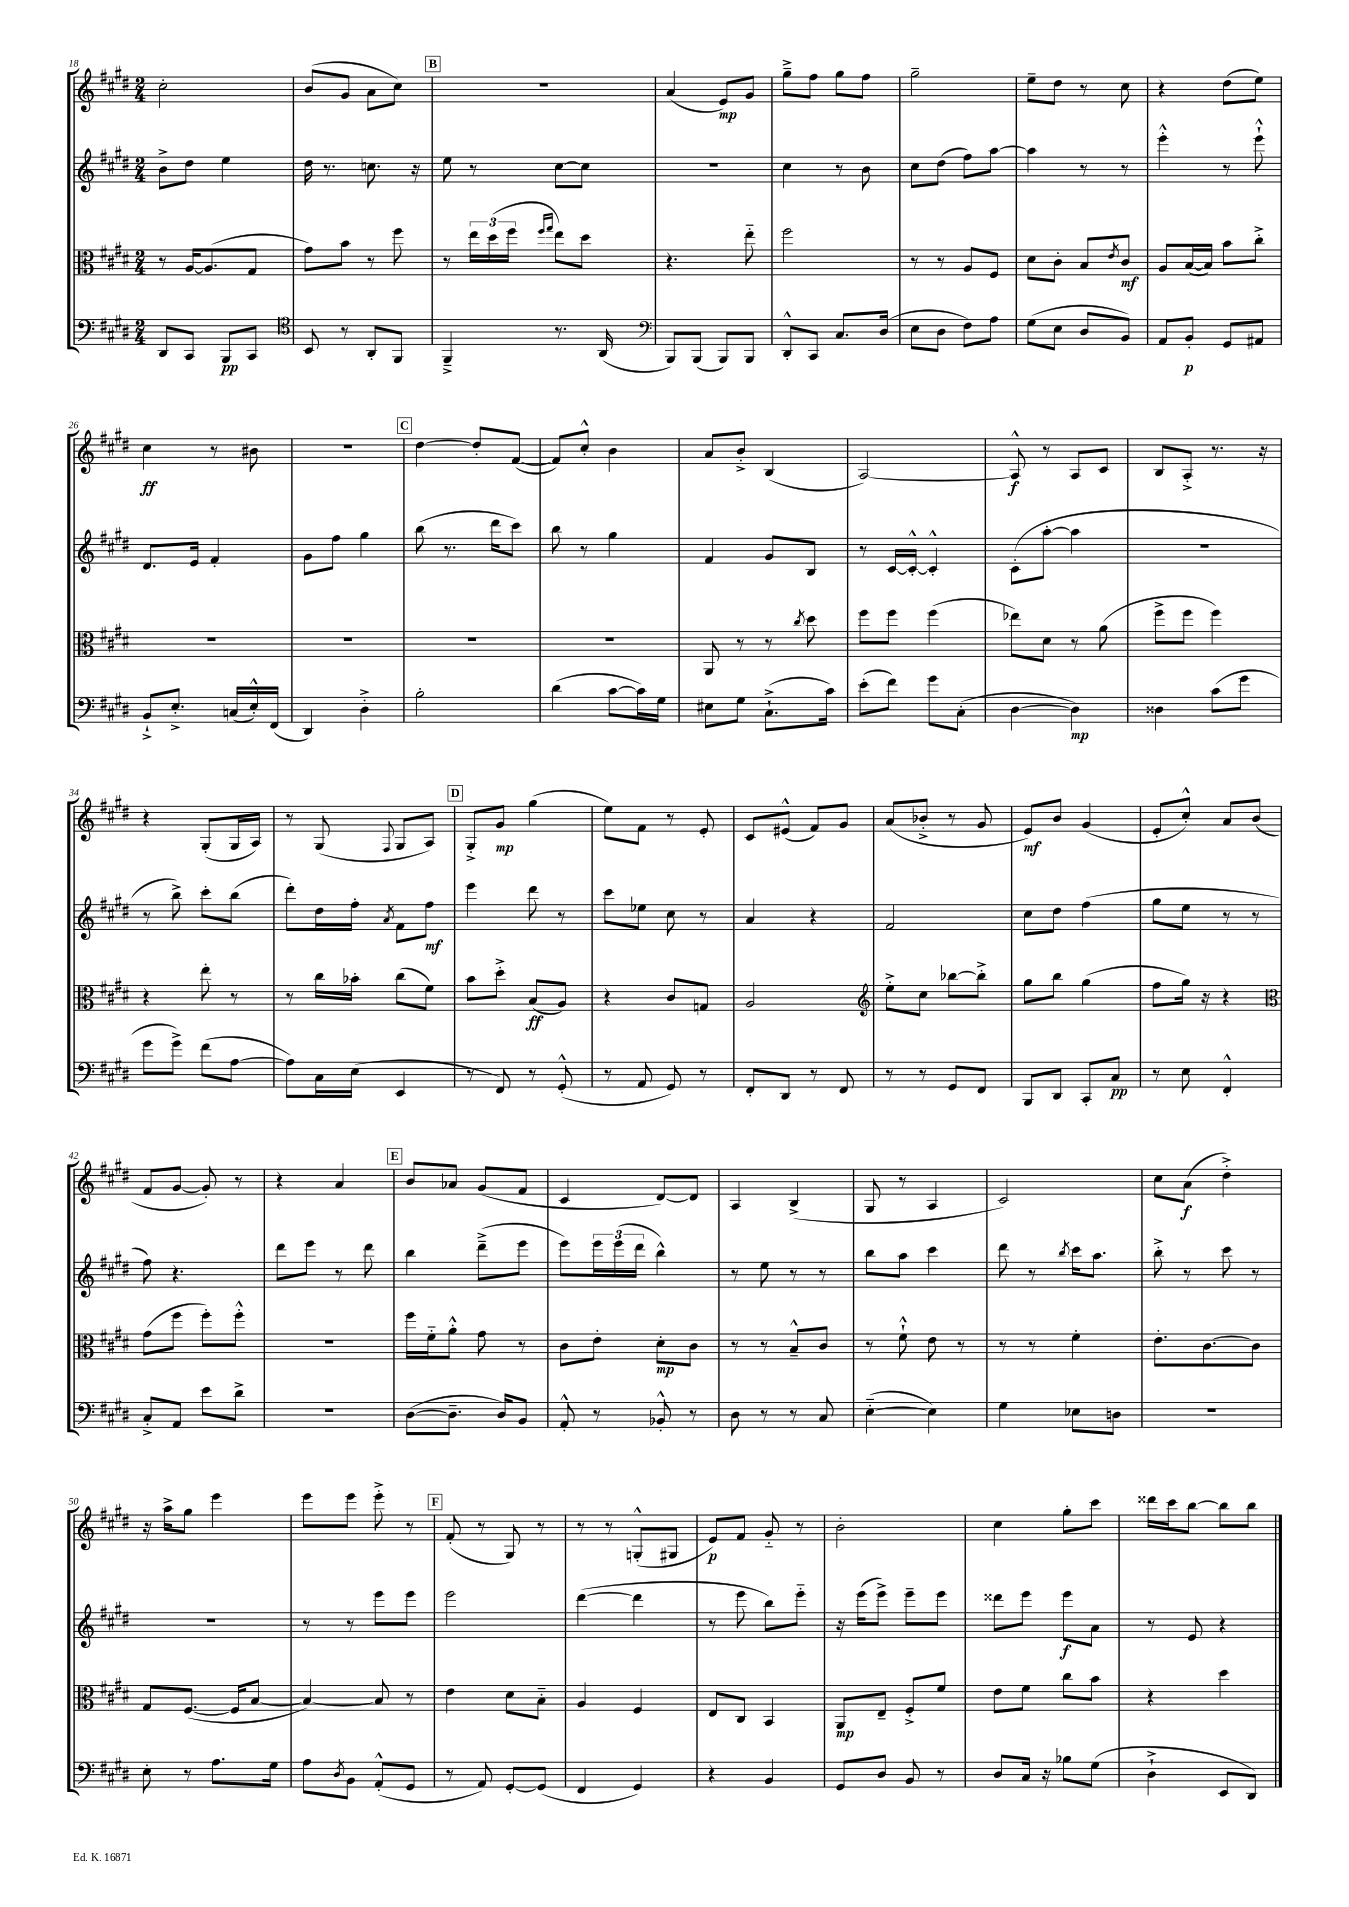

**kern	**dynam	**kern	**dynam	**kern	**dynam	**kern	**dynam
*part4	*part4	*part3	*part3	*part2	*part2	*part1	*part1
*staff4	*staff4	*staff3	*staff3	*staff2	*staff2	*staff1	*staff1
*clefF4	*	*clefC3	*	*clefG2	*	*clefG2	*
*k[f#c#g#d#]	*	*k[f#c#g#d#]	*	*k[f#c#g#d#]	*	*k[f#c#g#d#]	*
*M2/4	*	*M2/4	*	*M2/4	*	*M2/4	*
=18	=18	=18	=18	=18	=18	=18	=18
8DD#/L	.	8r	.	8b^\L	.	2cc#'\	.
8CC#/J	.	[16A/KL	.	8dd#\J	.	.	.
.	.	(8.A/]	.	.	.	.	.
8BBB/L	pp	.	.	4ee\	.	.	.
8CC#/J	.	8G#/J	.	.	.	.	.
=19	=19	=19	=19	=19	=19	=19	=19
*clefC4	*	*	*	*	*	*	*
8BB/	.	8g#\L)	.	16dd#\	.	(8b/L	.
.	.	.	.	8.r	.	.	.
8r	.	8b\J	.	.	.	8g#/J	.
8AA'/L	.	8r	.	8.ccn\	.	8a\L	.
8FF#/J	.	8ff#\	.	.	.	8cc#\J)	.
.	.	.	.	16r	.	.	.
!!LO:REH:place=s1:t=B
=20	=20	=20	=20	=20	=20	=20	=20
4FF#~^/	.	8r	.	8ee\	.	2r	.
.	.	24ee\LL	.	8r	.	.	.
.	.	(24dd#\	.	.	.	.	.
.	.	24ff#\JJ	.	.	.	.	.
.	.	16qqff#/LL	.	.	.	.	.
.	.	16qqgg#/JJ	.	.	.	.	.
8.r	.	8ee\L)	.	[8cc#\L	.	.	.
.	.	8dd#\J	.	8cc#\J]	.	.	.
(16AA/	.	.	.	.	.	.	.
=21	=21	=21	=21	=21	=21	=21	=21
*clefF4	*	*	*	*	*	*	*
8BBB/L)	.	4.r	.	2r	.	(4a/	.
(8BBB/J	.	.	.	.	.	.	.
8BBB/L)	.	.	.	.	.	8e/L)	mp
8BBB/J	.	8ee\	.	.	.	8g#/J	.
=22	=22	=22	=22	=22	=22	=22	=22
8DD#'^^/L	.	2ff#\	.	4cc#\	.	8gg#~^\L	.
8CC#/J	.	.	.	.	.	8ff#\J	.
8.C#/L	.	.	.	8r	.	8gg#\L	.
.	.	.	.	8b\	.	8ff#\J	.
(16D#/Jk	.	.	.	.	.	.	.
=23	=23	=23	=23	=23	=23	=23	=23
8E\L	.	8r	.	8cc#\L	.	2gg#~\	.
8D#\J	.	8r	.	(8dd#\J	.	.	.
8F#\L)	.	8A/L	.	8ff#\L)	.	.	.
8A\J	.	8F#/J	.	[8aa\J	.	.	.
=24	=24	=24	=24	=24	=24	=24	=24
(8G#\L	.	8d#\L	.	4aa\]	.	8ee~\L	.
8E\J	.	8c#'\J	.	.	.	8dd#\J	.
8D#/L	.	8B/L	.	8r	.	8r	.
.	.	8qe/	.	.	.	.	.
8BB/J)	.	8c#/J	mf	8r	.	8cc#\	.
=25	=25	=25	=25	=25	=25	=25	=25
8AA/L	.	8A/L	.	4eee'^^\	.	4r	.
8BB'/J	p	([16B/L	.	.	.	.	.
.	.	16B/JJ])	.	.	.	.	.
8GG#/L	.	8b\L	.	8r	.	(8dd#\L	.
8AA#X/J	.	8cc#'^\J	.	8eee`^^\	.	8ee\J)	.
!!LO:LB:g=z
=26	=26	=26	=26	=26	=26	=26	=26
8BB`^/L	.	2r	.	8.d#/L	.	4cc#\	ff
8.E'^/J	.	.	.	.	.	.	.
.	.	.	.	16e/Jk	.	.	.
.	.	.	.	4f#'/	.	8r	.
(16Cn/LL	.	.	.	.	.	.	.
16E'^^/)	.	.	.	.	.	8b#X\	.
(16FF#/JJ	.	.	.	.	.	.	.
=27	=27	=27	=27	=27	=27	=27	=27
4DD#/)	.	2r	.	8g#\L	.	2r	.
.	.	.	.	8ff#\J	.	.	.
4D#'^\	.	.	.	4gg#\	.	.	.
!!LO:REH:place=s1:t=C
=28	=28	=28	=28	=28	=28	=28	=28
2B'\	.	2r	.	(8bb\	.	[4dd#\	.
.	.	.	.	8.r	.	.	.
.	.	.	.	.	.	8dd#'/L]	.
.	.	.	.	16ddd#\KL	.	.	.
.	.	.	.	8ccc#\J)	.	([8f#/J	.
=29	=29	=29	=29	=29	=29	=29	=29
(4d#\	.	2r	.	8bb\	.	8f#/L])	.
.	.	.	.	8r	.	8cc#'^^/J	.
[8c#\L	.	.	.	4gg#\	.	4b\	.
16c#\L])	.	.	.	.	.	.	.
16G#\JJ	.	.	.	.	.	.	.
=30	=30	=30	=30	=30	=30	=30	=30
8E#X\L	.	8AA/	.	4f#/	.	8a/L	.
8G#\J	.	8r	.	.	.	8b'^/J	.
(8.C#`^\L	.	8r	.	8g#/L	.	(4B/	.
.	.	8qcc#/	.	.	.	.	.
.	.	8dd#\	.	8B/J	.	.	.
16c#\Jk)	.	.	.	.	.	.	.
=31	=31	=31	=31	=31	=31	=31	=31
(8e'\L	.	8ff#\L	.	8r	.	[2A/)	.
8f#\J)	.	8ff#\J	.	[16c#/LL	.	.	.
.	.	.	.	16c#'^^/JJ_	.	.	.
8g#\L	.	(4ff#\	.	4c#'^^/]	.	.	.
(8C#'\J	.	.	.	.	.	.	.
=32	=32	=32	=32	=32	=32	=32	=32
[4D#\	.	8ee-X\L)	.	(8c#'\L	.	8A^^/]	f
.	.	8d#\J	.	[8aa'\J	.	8r	.
4D#\])	mp	8r	.	4aa\]	.	8A/L	.
.	.	(8a\	.	.	.	8c#/J	.
=33	=33	=33	=33	=33	=33	=33	=33
4D##X\	.	8ff#^\L	.	2r	.	8B/L	.
.	.	8ff#\J	.	.	.	8A'^/J	.
(8c#\L	.	4ff#\)	.	.	.	8.r	.
8g#\J	.	.	.	.	.	.	.
.	.	.	.	.	.	16r	.
!!LO:LB:g=z
=34	=34	=34	=34	=34	=34	=34	=34
8g#\L	.	4r	.	8r	.	4r	.
8g#^\J)	.	.	.	8bb^\)	.	.	.
(8f#\L	.	8ee'\	.	8ccc#'\L	.	(8G#'/L	.
[8A\J	.	8r	.	(8bb\J	.	16G#/L	.
.	.	.	.	.	.	16A/JJ)	.
=35	=35	=35	=35	=35	=35	=35	=35
8A\L])	.	8r	.	8ddd#'\L)	.	8r	.
16C#\L	.	16cc#\LL	.	16dd#\L	.	(8G#/	.
(16E\JJ	.	16b-X'\JJ	.	16ff#'\JJ	.	.	.
.	.	.	.	8qa/	.	8qqF#/	.
4EE/	.	(8cc#\L	.	8f#\L	.	8G#/L	.
.	.	8f#\J)	.	8ff#\J	mf	8A/J)	.
!!LO:REH:place=s1:t=D
=36	=36	=36	=36	=36	=36	=36	=36
8r	.	8b\L	.	4eee\	.	8G#'^/L	.
8FF#/)	.	8dd#'^\J	.	.	.	8g#/J	mp
8r	.	(8B/L	ff	8ddd#\	.	(4gg#\	.
(8GG#'^^/	.	8A/J)	.	8r	.	.	.
=37	=37	=37	=37	=37	=37	=37	=37
8r	.	4r	.	8ccc#\L	.	8ee\L)	.
8AA/	.	.	.	8ee-X\J	.	8f#\J	.
8GG#/)	.	8c#/L	.	8cc#\	.	8r	.
8r	.	8Gn/J	.	8r	.	8e'/	.
=38	=38	=38	=38	=38	=38	=38	=38
8FF#'/L	.	2A/	.	4a/	.	8c#/L	.
8DD#/J	.	.	.	.	.	(8e#X^^/J	.
8r	.	.	.	4r	.	8f#/L)	.
8FF#/	.	.	.	.	.	8g#/J	.
=39	=39	=39	=39	=39	=39	=39	=39
*	*	*clefG2	*	*	*	*	*
8r	.	8ee'^\L	.	2f#/	.	(8a/L	.
8r	.	8cc#\J	.	.	.	8b-X'^/J	.
8GG#/L	.	[8bb-X\L	.	.	.	8r	.
8FF#/J	.	8bb-'^\J]	.	.	.	8g#/	.
=40	=40	=40	=40	=40	=40	=40	=40
8BBB/L	.	8gg#\L	.	8cc#\L	.	8e/L)	mf
8DD#/J	.	8bb\J	.	8dd#\J	.	8b/J	.
8CC#'/L	.	(4gg#\	.	(4ff#\	.	(4g#/	.
8C#/J	pp	.	.	.	.	.	.
=41	=41	=41	=41	=41	=41	=41	=41
8r	.	8ff#\L	.	8gg#\L	.	8e'/L	.
8E\	.	16gg#\Jk)	.	8ee\J	.	8cc#'^^/J)	.
.	.	16r	.	.	.	.	.
4FF#'^^/	.	4r	.	8r	.	8a/L	.
.	.	.	.	8r	.	(8b/J	.
!!LO:LB:g=z
=42	=42	=42	=42	=42	=42	=42	=42
*	*	*clefC3	*	*	*	*	*
8C#'^/L	.	(8g#\L	.	8ff#\)	.	8f#/L	.
8AA/J	.	8ff#\J	.	4.r	.	[8g#/J	.
8e\L	.	8ff#'\L)	.	.	.	8g#'/])	.
8d#^\J	.	8ff#'^^\J	.	.	.	8r	.
=43	=43	=43	=43	=43	=43	=43	=43
2r	.	2r	.	8ddd#\L	.	4r	.
.	.	.	.	8eee\J	.	.	.
.	.	.	.	8r	.	4a/	.
.	.	.	.	8ddd#\	.	.	.
!!LO:REH:place=s1:t=E
=44	=44	=44	=44	=44	=44	=44	=44
([8D#\L	.	16ff#\LL	.	4bb\	.	8b/L	.
.	.	16f#\J	.	.	.	.	.
8.D#~\J]	.	8a'^^\J	.	.	.	8a-X/J	.
.	.	8g#\	.	(8ddd#~^\L	.	(8g#/L	.
16D#/KL)	.	.	.	.	.	.	.
8BB/J	.	8r	.	8eee\J	.	8f#/J	.
=45	=45	=45	=45	=45	=45	=45	=45
8AA'^^/	.	8c#\L	.	8eee\L)	.	4c#/	.
8r	.	8e'\J	.	24eee\L	.	.	.
.	.	.	.	(24eee\	.	.	.
.	.	.	.	24ddd#\JJ	.	.	.
8BB-X'^^/	.	8d#'\L	mp	4bb^^\)	.	[8d#/L)	.
8r	.	8c#\J	.	.	.	8d#/J]	.
=46	=46	=46	=46	=46	=46	=46	=46
8D#\	.	8r	.	8r	.	4A/	.
8r	.	8r	.	8ee\	.	.	.
8r	.	8B~^^/L	.	8r	.	(4B^/	.
8C#/	.	8c#/J	.	8r	.	.	.
=47	=47	=47	=47	=47	=47	=47	=47
([4E\	.	8r	.	8bb\L	.	8G#/	.
.	.	8f#`^^\	.	8aa\J	.	8r	.
4E\])	.	8e\	.	4ccc#\	.	4A/	.
.	.	8r	.	.	.	.	.
=48	=48	=48	=48	=48	=48	=48	=48
4G#\	.	8r	.	8ddd#\	.	2c#/)	.
.	.	8r	.	8r	.	.	.
.	.	.	.	8qbb/	.	.	.
8E-X\L	.	4f#'\	.	16ccc#\KL	.	.	.
.	.	.	.	8.aa\J	.	.	.
8Dn\J	.	.	.	.	.	.	.
=49	=49	=49	=49	=49	=49	=49	=49
2r	.	8.e'\L	.	8bb'^\	.	8cc#\L	.
.	.	.	.	8r	.	(8a\J	f
.	.	[8.c#\	.	.	.	.	.
.	.	.	.	8ccc#\	.	4dd#'^\)	.
.	.	8c#\J]	.	8r	.	.	.
!!LO:LB:g=z
=50	=50	=50	=50	=50	=50	=50	=50
8E'\	.	8G#/L	.	2r	.	16r	.
.	.	.	.	.	.	16aa^\KL	.
8r	.	([8.F#/J	.	.	.	8gg#\J	.
8.A\L	.	.	.	.	.	4eee\	.
.	.	16F#/KL]	.	.	.	.	.
.	.	[8B/J	.	.	.	.	.
16G#\Jk	.	.	.	.	.	.	.
=51	=51	=51	=51	=51	=51	=51	=51
8A\L	.	4B/_)	.	8r	.	8eee\L	.
8qD#/	.	.	.	.	.	.	.
8BB\J	.	.	.	8r	.	8eee\J	.
(8AA'^^/L	.	8B/]	.	8eee\L	.	8eee'^\	.
8GG#/J	.	8r	.	8eee\J	.	8r	.
!!LO:REH:place=s1:t=F
=52	=52	=52	=52	=52	=52	=52	=52
8r	.	4e\	.	2eee\	.	(8f#'/	.
8AA/)	.	.	.	.	.	8r	.
[8GG#'/L	.	8d#\L	.	.	.	8G#/)	.
(8GG#/J]	.	8B\J	.	.	.	8r	.
=53	=53	=53	=53	=53	=53	=53	=53
4FF#/	.	4A/	.	([4ddd#\	.	8r	.
.	.	.	.	.	.	8r	.
4GG#/)	.	4F#/	.	4ddd#\]	.	(8Gn'^^/L	.
.	.	.	.	.	.	8G#X/J	.
=54	=54	=54	=54	=54	=54	=54	=54
4r	.	8E/L	.	8r	.	8e/L)	p
.	.	8C#/J	.	8eee\	.	8f#/J	.
4BB/	.	4BB/	.	8bb\L)	.	8g#/	.
.	.	.	.	8eee\J	.	8r	.
=55	=55	=55	=55	=55	=55	=55	=55
8GG#/L	.	8AA/L	mp	16r	.	2b'\	.
.	.	.	.	(16eee\KL	.	.	.
8D#/J	.	8E~/J	.	8eee^\J)	.	.	.
8BB/	.	8F#'^/L	.	8eee~\L	.	.	.
8r	.	8f#/J	.	8eee\J	.	.	.
=56	=56	=56	=56	=56	=56	=56	=56
8D#/L	.	8e\L	.	8ddd##X\L	.	4cc#\	.
16C#/Jk	.	8f#\J	.	8eee\J	.	.	.
16r	.	.	.	.	.	.	.
8B-X\L	.	8cc#\L	.	8eee\L	f	8gg#'\L	.
(8G#\J	.	8b\J	.	8a\J	.	8ccc#\J	.
=57	=57	=57	=57	=57	=57	=57	=57
4D#`^\	.	4r	.	8r	.	16ddd##X\LL	.
.	.	.	.	.	.	16ccc#\J	.
.	.	.	.	8e/	.	[8bb\J	.
8EE/L	.	4dd#\	.	4r	.	8bb\L]	.
8DD#/J)	.	.	.	.	.	8bb\J	.
==	==	==	==	==	==	==	==
*-	*-	*-	*-	*-	*-	*-	*-
